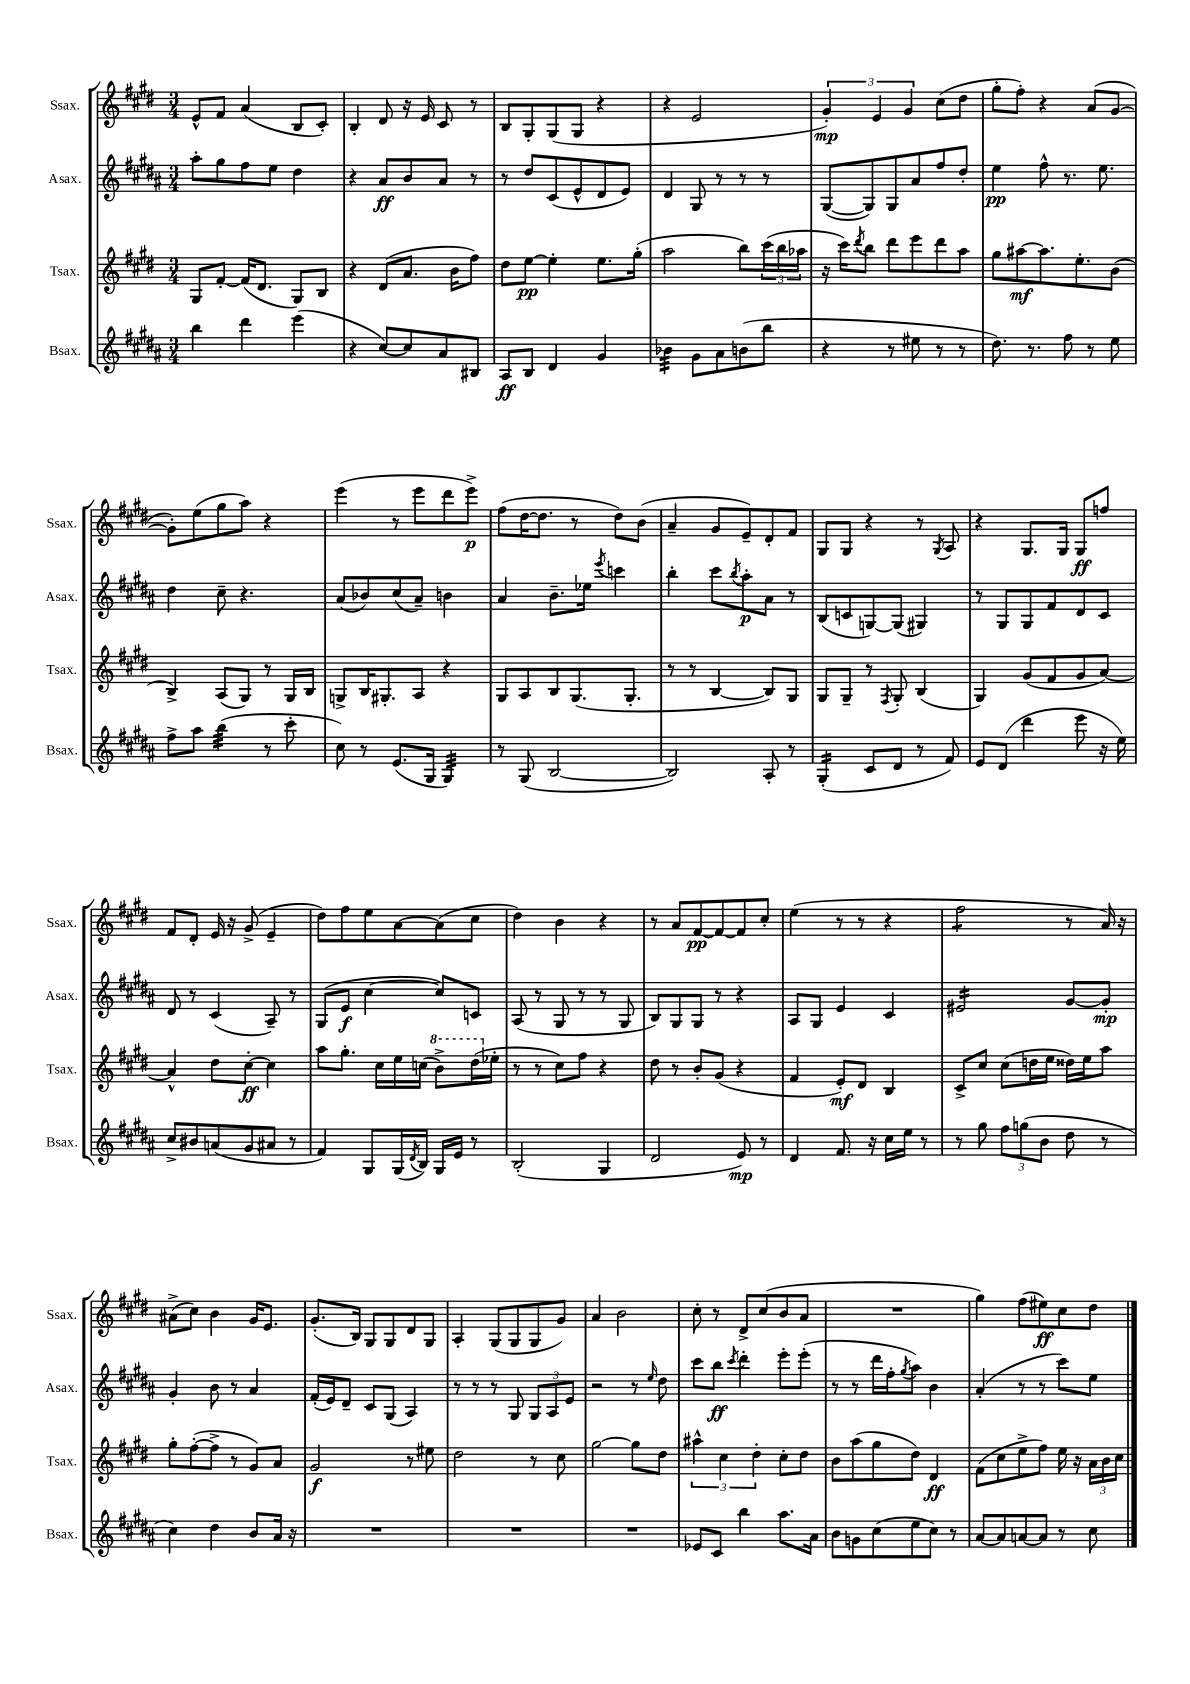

**kern	**kern	**kern	**kern
*staff4	*staff3	*staff2	*staff1
*clefG2	*clefG2	*clefG2	*clefG2
*k[f#c#g#d#a#]	*k[f#c#g#d#]	*k[f#c#g#d#a#]	*k[f#c#g#d#]
*M3/4	*M3/4	*M3/4	*M3/4
4bb	8G#	8aa#'	8e^^
.	[8f#'	8gg#	8f#
4ddd#	(16f#]	8ff#	(4a
.	8.d#	.	.
.	.	8ee	.
(4eee	8G#)	4dd#	8B
.	8B	.	8c#')
=	=	=	=
4r	4r	4r	4B'
[8cc#)	(8d#	8a#	8d#
8cc#]	8.a	8b	16r
.	.	.	16e
8a#	.	8a#	8c#
.	16b	.	.
8B#	8ff#)	8r	8r
=	=	=	=
8A#	8dd#	8r	8B
8B	[8ee	8dd#	8G#'
4d#	4ee']	(8c#	(8G#
.	.	8e^^	8G#
4g#	8.ee	8d#	4r
.	.	8e)	.
.	(16gg#'	.	.
=	=	=	=
4b-	2aa	4d#	4r
8g#	.	8G#	2e
8a#	.	8r	.
(8b	8bb)	8r	.
8bb	(24ccc#	8r	.
.	24bb	.	.
.	24aa-	.	.
=	=	=	=
4r	16r	([8G#	6g#')
.	16ccc#)	.	.
.	8qddd#	.	.
.	8bb	8G#])	.
.	.	.	6e
8r	8ddd#	8G#	.
.	.	.	6g#
8ee#	8eee	8a#	.
8r	8ddd#	8ff#	(8cc#
8r	8aa	8dd#'	8dd#
=	=	=	=
8.dd#)	8gg#	4ee	8gg#'
.	[8aa#	.	8ff#')
8.r	.	.	.
.	8.aa#]	8ff#^^	4r
8ff#	.	8.r	.
.	8.ee'	.	.
8r	.	.	(8a
.	.	8.ee	.
8ee	(8b	.	[8g#
=	=	=	=
8ff#^	4B^)	4dd#	8g#'])
8aa#	.	.	(8ee
(4bb	(8A	8cc#~	8gg#
.	8G#)	4.r	8aa)
8r	8r	.	4r
8ccc#'	16G#	.	.
.	16B	.	.
=	=	=	=
8cc#)	8G^	(8a#	(4eee
8r	16B	8b-)	.
.	8.G#'	.	.
(8.e	.	(8cc#	8r
.	8A	8a#~)	8eee
16G#	.	.	.
4G#)	4r	4b	8ddd#
.	.	.	8eee^)
=	=	=	=
8r	8G#	4a#	(8ff#
(8G#	8A	.	[16dd#
.	.	.	8.dd#]
[2B	8B	8.b~	.
.	(8.G#	.	8r
.	.	16ee-	.
.	.	8qeee	.
.	.	4ccc	8dd#)
.	8.G#'	.	.
.	.	.	(8b
=	=	=	=
2B])	8r	4bb'	4a~
.	8r	.	.
.	[4B	8ccc#	8g#
.	.	8qbb	.
.	.	8aa#'	8e~)
8A#'	8B])	8a#	8d#'
8r	8G#	8r	8f#
=	=	=	=
(4G#'	8G#	(8B	8G#
.	8G#~	8c	8G#
8c#	8r	[8G)	4r
.	8qF#	.	.
8d#	8G#'	(8G]	.
8r	(4B	4G#)	8r
.	.	.	8qG#
8f#)	.	.	8A
=	=	=	=
8e	4G#)	8r	4r
(8d#	.	8G#	.
4ddd#	(8g#	8G#	8.G#
.	8f#	8f#	.
.	.	.	16G#
8eee	8g#	8d#	8G#
16r	[8a)	8c#	8ff
16ee)	.	.	.
=	=	=	=
8cc#^	4a^^]	8d#	8f#
8b#	.	8r	8d#'
(8a	8dd#	(4c#	16e
.	.	.	16r
8g#	[8cc#'	.	(8g#^
8a#	4cc#]	8A#~)	4e~
8r	.	8r	.
=	=	=	=
4f#)	8aa	(8G#	8dd#)
.	8.gg#'	8e	8ff#
8G#	.	[4cc#	8ee
.	16cc#	.	.
(16G#	16ee	.	[8a
8qd#	.	.	.
16B)	(16cc	.	.
16G#	8bb^)	8cc#])	(8a]
16e	.	.	.
8r	(16ddd#	8c	8cc#
.	16ee-'	.	.
=	=	=	=
(2B'	8r	(8A#	4dd#)
.	8r	8r	.
.	8cc#)	8G#	4b
.	8ff#	8r	.
4G#	4r	8r	4r
.	.	8G#	.
=	=	=	=
2d#	8dd#	8B)	8r
.	8r	8G#	8a
.	8b'	8G#	[8f#
.	(8g#	8r	8f#_
8e)	4r	4r	8f#]
8r	.	.	8cc#'
=	=	=	=
4d#	4f#	8A#	(4ee
.	.	8G#	.
8.f#	8e')	4e	8r
.	8d#	.	8r
16r	.	.	.
16cc#	4B	4c#	4r
16ee	.	.	.
8r	.	.	.
=	=	=	=
8r	8c#^	2e#	2ff#
8gg#	8cc#	.	.
12ff#	(8cc#	.	.
(12gg	.	.	.
.	16dd	.	.
12b	.	.	.
.	16ee	.	.
8dd#	16dd##)	[8g#	8r
.	16ee	.	.
8r	8aa	8g#']	16a)
.	.	.	16r
=	=	=	=
4cc#)	8gg#'	4g#'	(8a#^
.	([8ff#'	.	8cc#)
4dd#	8ff#^]	8b	4b
.	8r	8r	.
8b	8g#)	4a#	16g#
.	.	.	8.e
16a#	8a	.	.
16r	.	.	.
=	=	=	=
2.r	2g#	(16f#'	(8.g#'
.	.	16e)	.
.	.	8d#~	.
.	.	.	16B)
.	.	8c#	8G#
.	.	(8G#	8G#
.	8r	4A#)	8d#
.	8ee#	.	8G#
=	=	=	=
2.r	2dd#	8r	4A'
.	.	8r	.
.	.	8r	(8G#
.	.	8G#	8G#
.	8r	12G#	8G#
.	.	12A#	.
.	8cc#	.	8g#)
.	.	12e	.
=	=	=	=
2.r	[2gg#	2r	4a
.	.	.	2b
.	8gg#]	8r	.
.	.	16qqee	.
.	8dd#	8dd#	.
=	=	=	=
8e-	6aa#^^	8ccc#	8cc#'
8c#	.	8bb	8r
.	6cc#	.	.
.	.	8qccc#	.
4bb	.	4ddd#'	8d#^
.	6dd#'	.	.
.	.	.	(8cc#
8.aa#	8cc#'	8eee'	8b
.	8dd#	(8eee'	8a
16a#	.	.	.
=	=	=	=
8b	8b	8r	2.r
8g	(8aa	8r	.
(8cc#	8gg#	16ddd#	.
.	.	16ff#'	.
.	.	8qgg#	.
8ee	8dd#)	8aa#)	.
8cc#)	4d#	4b	.
8r	.	.	.
=	=	=	=
[8a#	(8f#	(4a#'	4gg#)
8a#]	8cc#	.	.
[8a	8ee^	8r	(8ff#
8a]	8ff#)	8r	8ee#)
8r	16ee	8ccc#)	8cc#
.	16r	.	.
8cc#	24a	8ee	8dd#
.	24b	.	.
.	24cc#	.	.
==	==	==	==
*-	*-	*-	*-
